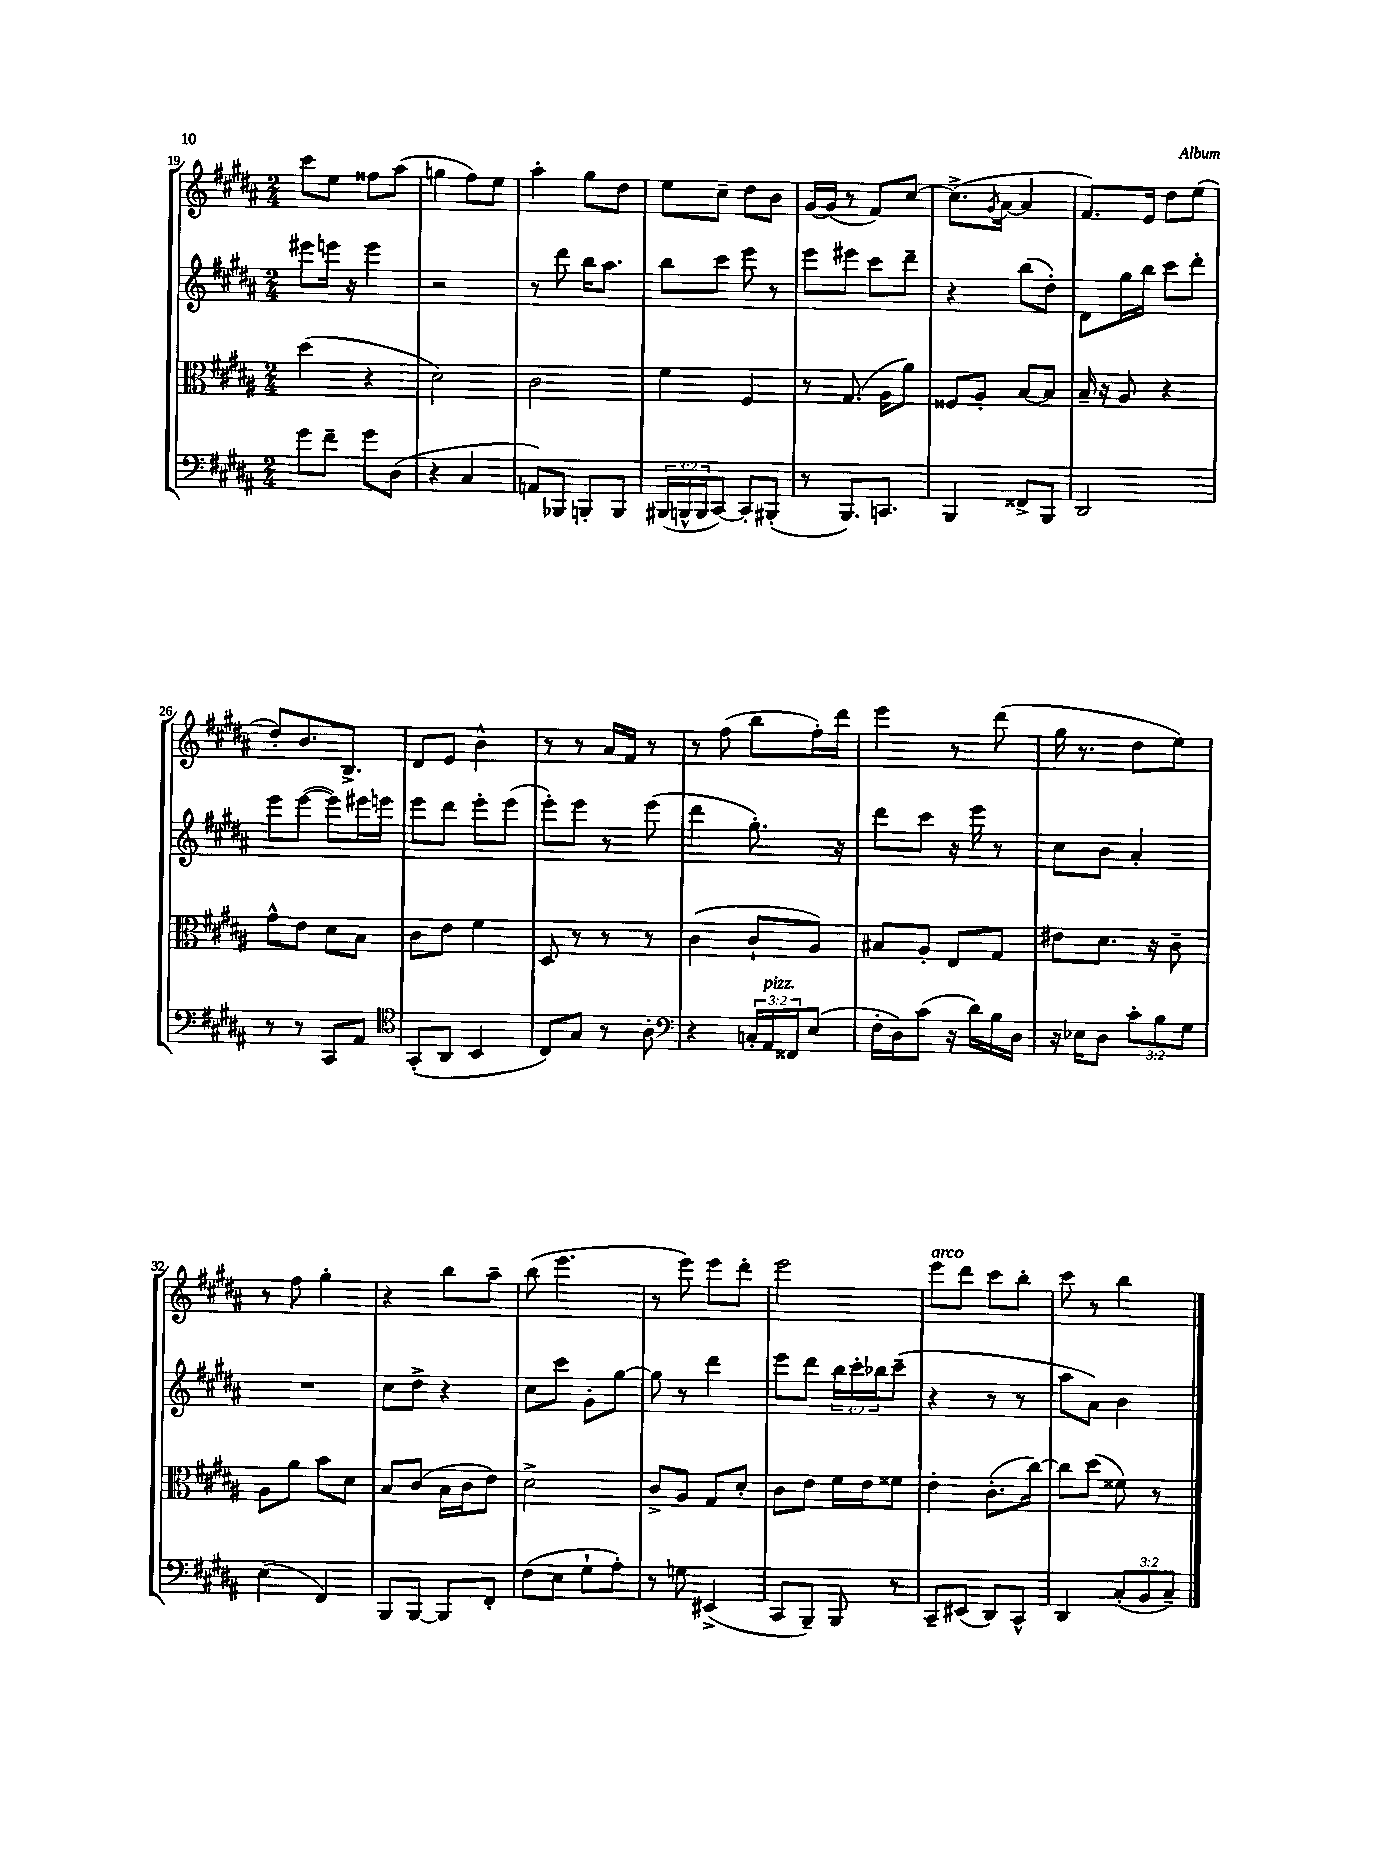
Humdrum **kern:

**kern	**kern	**kern	**kern
*staff4	*staff3	*staff2	*staff1
*clefF4	*clefC3	*clefG2	*clefG2
*k[f#c#g#d#a#]	*k[f#c#g#d#a#]	*k[f#c#g#d#a#]	*k[f#c#g#d#a#]
*M2/4	*M2/4	*M2/4	*M2/4
8g#	(4dd#	8eee#	8ccc#
8f#~	.	16eee	8ee
.	.	16r	.
8g#	4r	4eee	8ff##
(8D#	.	.	(8aa#
=	=	=	=
4r	2d#)	2r	4gg
4C#	.	.	8ff#)
.	.	.	8ee
=	=	=	=
8AA)	2c#	8r	4aa#'
8BBB-	.	8ddd#	.
8BBB'	.	16bb	8gg#
.	.	8.aa#	.
8BBB	.	.	8dd#
=	=	=	=
(24BBB#	4f#	8bb	8ee
24BBB^^	.	.	.
24BBB	.	.	.
[8CC#)	.	8ccc#	8cc#~
8CC#']	4F#	8eee	8dd#
(8BBB#'	.	8r	8b
=	=	=	=
8r	8r	8eee	[16g#
.	.	.	(16g#]
8.BBB)	(8.G#	8eee#	8r
.	.	8ccc#	8f#)
8.CC	16A#	.	.
.	8a#)	8ddd#~	[8cc#
=	=	=	=
4BBB	8F##	4r	(8.cc#^]
.	8A#'	.	.
.	.	.	8qg#
.	.	.	[16a#
8FF##^	[8B	(8bb	4a#]
8BBB	8B]	8dd#')	.
=	=	=	=
2DD#	16B~	8d#	8.f#)
.	16r	.	.
.	8A#	16gg#	.
.	.	16bb	16e
.	4r	8ccc#	8dd#
.	.	8ddd#'	(8ee
=	=	=	=
8r	8g#^^	8eee	8dd#')
8r	8e	([8eee	8.b
8CC#	8d#	8eee])	.
.	.	.	8.B^
8AA#	8B	16eee#	.
.	.	16eee	.
=	=	=	=
*clefC4	*	*	*
(8GG#'	8c#	8eee	8d#
8AA#	8e	8ddd#	8e
4BB	4f#	8eee'	4b^^
.	.	(8eee	.
=	=	=	=
8C#)	8D#	8eee')	8r
8G#	8r	8eee	8r
8r	8r	8r	16a#
.	.	.	16f#
8A#'	8r	(8eee	8r
=	=	=	=
*clefF4	*	*	*
4r	(4c#	4ddd#	8r
.	.	.	(8ff#
24C'	8c#`	8.gg#')	8bb
24AA#	.	.	.
24FF##	.	.	.
(8E	8A#)	.	16ff#')
.	.	16r	16ddd#
=	=	=	=
16F#'	8B#	8ddd#	4eee
16D#)	.	.	.
(8c#	8A#'	8ccc#	.
16r	8E	16r	8r
16d#)	.	16eee	.
16B	8G#	8r	(8ddd#
16D#	.	.	.
=	=	=	=
16r	8e#	8cc#	16gg#
16E-	.	.	8.r
8D#	8.d#	8b	.
12c#'	.	4a#'	8dd#
.	16r	.	.
12B	.	.	.
.	8c#~	.	8ee)
12G#	.	.	.
=	=	=	=
(4E	8A#	2r	8r
.	8a#	.	8ff#
4FF#)	8b	.	4gg#'
.	8d#	.	.
=	=	=	=
8BBB	8B	8cc#	4r
[8BBB	(8c#	8dd#^	.
8BBB]	16B	4r	8bb
.	16c#	.	.
8FF#'	8e)	.	8aa#~
=	=	=	=
(8F#	2d#^	8cc#	(8bb
8E	.	8ccc#	4.eee
8G#`	.	8g#'	.
8A#')	.	[8gg#	.
=	=	=	=
8r	8c#^	8gg#]	8r
8G	8A#	8r	8eee)
(4EE#^	8G#	4ddd#	8eee
.	8d#'	.	8ddd#'
=	=	=	=
8CC#	8c#	8eee	2eee
8BBB~)	8e	8ddd#	.
8BBB	16f#	24bb	.
.	.	24ccc#'	.
.	16e	.	.
.	.	24bb-	.
8r	8f##	(8ccc#~	.
=	=	=	=
8CC#~	4e'	4r	8eee
(8EE#	.	.	8ddd#
8DD#)	(8.c#'	8r	8ccc#
8CC#^^	.	8r	8bb'
.	[16cc#)	.	.
=	=	=	=
4DD#	8cc#]	8aa#	8ccc#
.	(8dd#	8a#)	8r
(12C#'	8f##)	4b	4bb
12BB	.	.	.
.	8r	.	.
12C#~)	.	.	.
==	==	==	==
*-	*-	*-	*-
